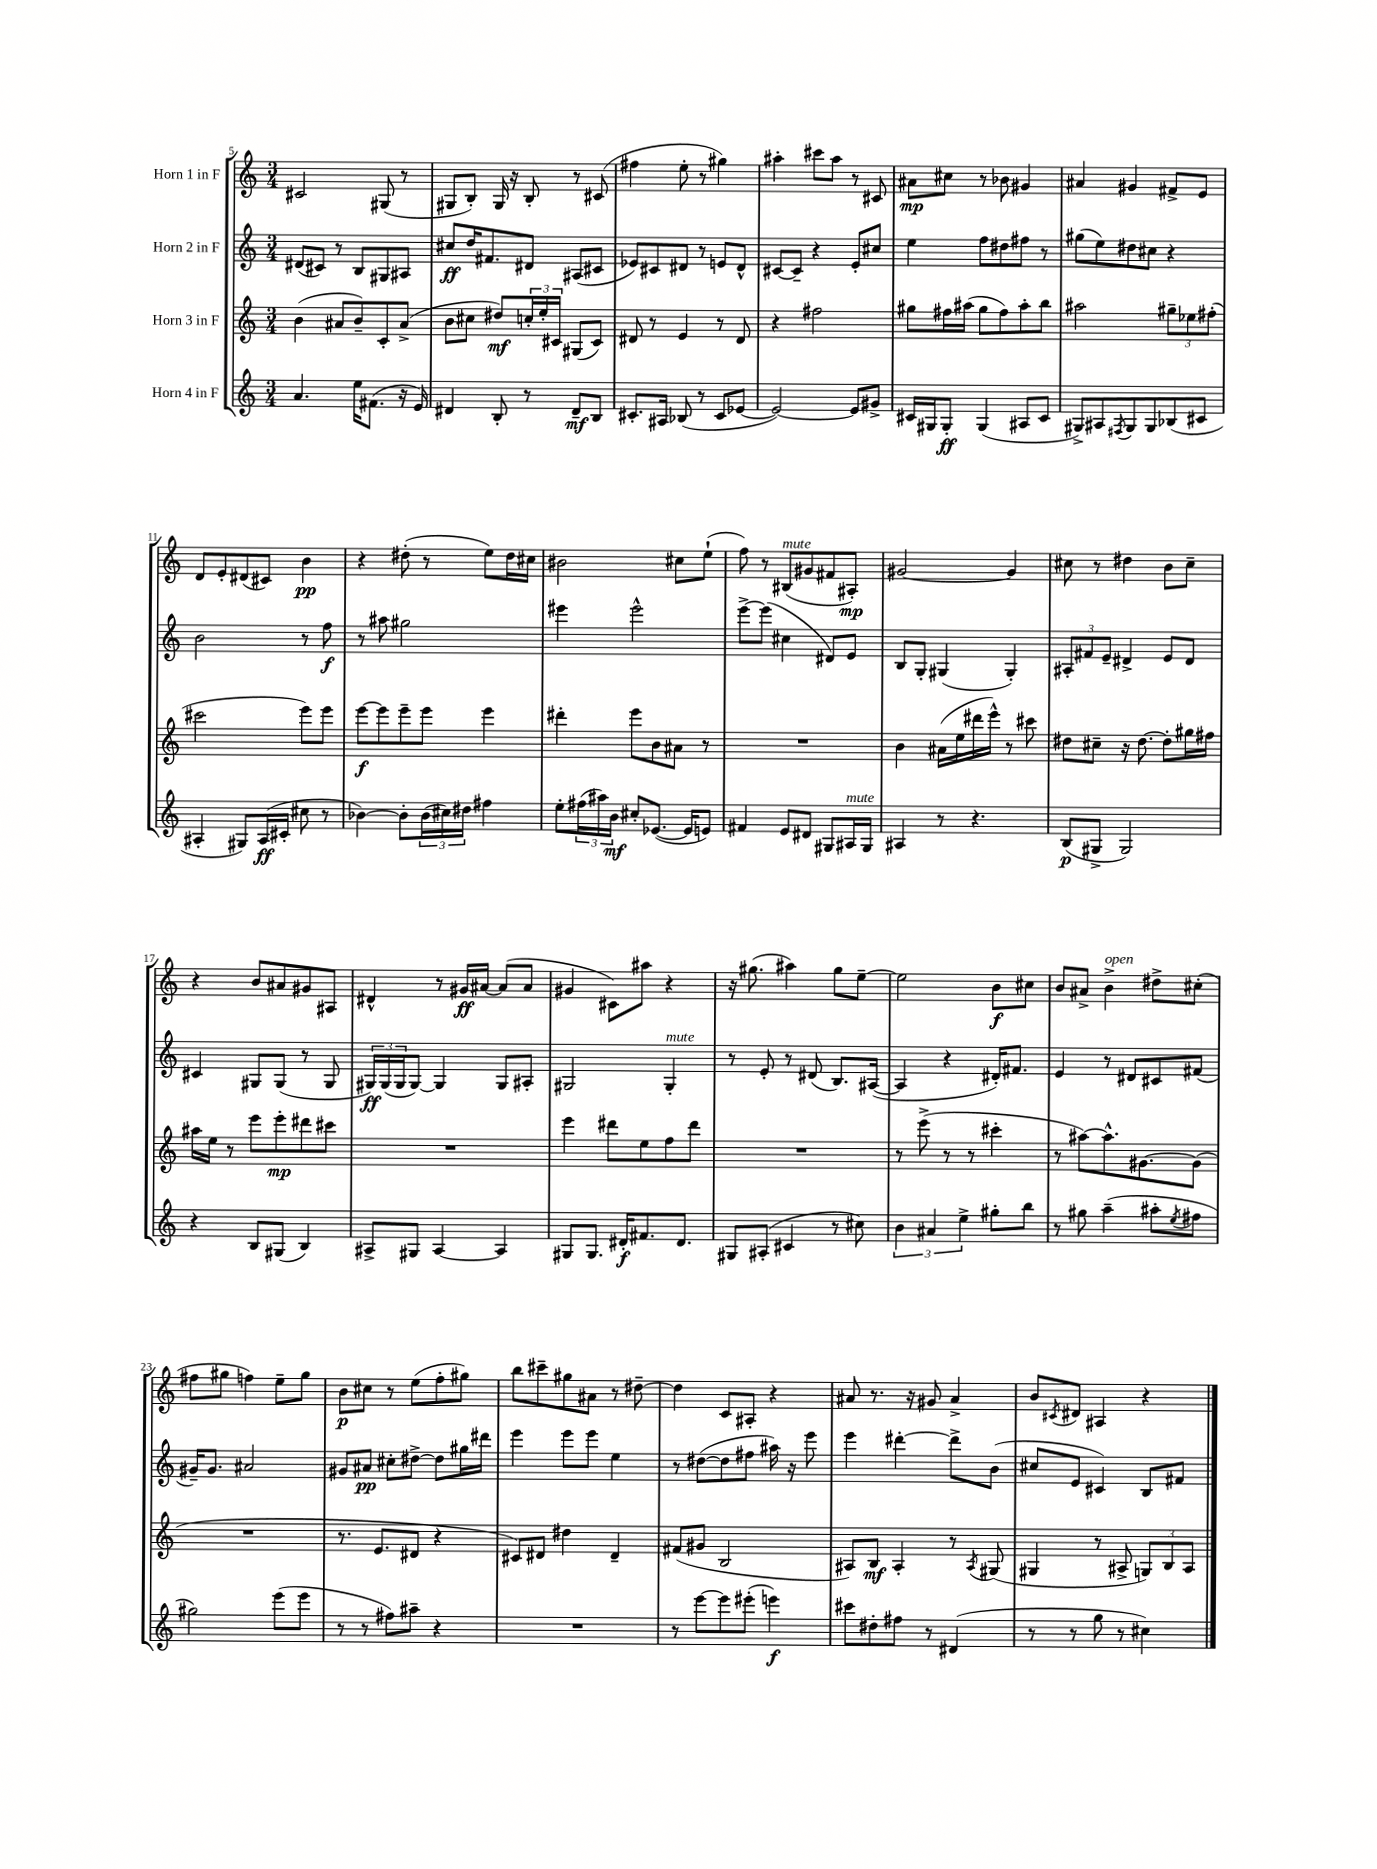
<<
\new StaffGroup <<
\new Staff = "s0" \with { instrumentName = "Horn 1 in F" } {
    \clef treble \key c \major \numericTimeSignature \time 3/4
    cis'2 gis8( r8 |
    gis8 b8-.) gis16 r16 b8-. r8 cis'8( |
    fis''4 e''8-. r8 gis''4) |
    ais''4-. cis'''8 ais''8 r8 cis'8 |
    ais'8\mp cis''8 r8 bes'8 gis'4 |
    ais'4 gis'4 fis'8-> e'8 |
    d'8 e'8-. dis'8( cis'8) b'4\pp |
    r4 dis''8-.( r8 e''8) dis''16 cis''16 |
    bis'2 cis''8 e''8-!( |
    f''8) r8 bis8^\markup { \italic "mute" }( gis'8 fis'8 ais8-.\mp) |
    gis'2~ gis'4 |
    cis''8 r8 dis''4 b'8 cis''8-- |
    r4 b'8 ais'8 gis'8 ais8 |
    dis'4-^ r8 gis'16\ff ais'16~ ais'8( ais'8 |
    gis'4 cis'8) ais''8 r4 |
    r16 gis''8.( ais''4) gis''8 e''8~-- |
    e''2 b'8\f cis''8 |
    b'8 ais'8-> b'4->^\markup { \italic "open" } dis''8-> cis''8-.( |
    fis''8 gis''8 f''4) e''8-- gis''8 |
    b'8\p cis''8 r8 e''8( f''8-. gis''8) |
    b''8 cis'''8-- gis''8 ais'8 r8 dis''8~-- |
    dis''4 c'8 ais8-. r4 |
    ais'8 r8. r16 gis'8 ais'4-> |
    b'8 \acciaccatura { cis'8 } dis'8 ais4 r4 \bar "|." |
}
\new Staff = "s1" \with { instrumentName = "Horn 2 in F" } {
    \clef treble \key c \major \numericTimeSignature \time 3/4
    dis'8( cis'8) r8 b8 gis8 ais8 |
    cis''8\ff d''16 fis'8. dis'8 ais8( cis'8 |
    ees'8) cis'8 dis'8 r8 e'8 dis'8-^ |
    cis'8~ cis'8-- r4 e'8-. cis''8 |
    e''4 f''8 dis''8 fis''8 r8 |
    gis''8( e''8) dis''8 cis''8 r4 |
    b'2 r8 f''8\f |
    r8 ais''8 gis''2 |
    eis'''4 eis'''2-^ |
    e'''8~-> e'''8( cis''4 dis'8) e'8 |
    b8 g8-. gis4( gis4-.) |
    \tuplet 3/2 { ais8-. fis'8 e'8-- } dis'4-> e'8 dis'8 |
    cis'4 gis8 gis8( r8 gis8 |
    \tuplet 3/2 { gis16\ff) gis16( gis16 } gis8~) gis4 gis8 ais8-. |
    gis2 gis4-.^\markup { \italic "mute" } |
    r8 e'8-. r8 dis'8( b8.) ais16~( |
    ais4 r4 dis'16-.) fis'8. |
    e'4 r8 dis'8 cis'8 fis'8( |
    gis'16--) gis'8. ais'2 |
    gis'8 ais'8\pp cis''8-. dis''8~-> dis''8 gis''16 dis'''16 |
    e'''4 e'''8 e'''8 e''4 |
    r8 dis''8~( dis''8 fis''8 ais''16) r16 e'''8 |
    e'''4 dis'''4~-. dis'''8-> b'8( |
    cis''8 e'8 cis'4) b8 fis'8 \bar "|." |
}
\new Staff = "s2" \with { instrumentName = "Horn 3 in F" } {
    \clef treble \key c \major \numericTimeSignature \time 3/4
    b'4( ais'8 b'8--) c'8-. ais'8->( |
    b'8 cis''8 dis''8\mf) \tuplet 3/2 { c''16-. e''16-. cis'16 } gis8( cis'8) |
    dis'8 r8 e'4 r8 dis'8 |
    r4 fis''2 |
    gis''8 fis''16 ais''16( gis''8 fis''8) ais''8-. b''8 |
    ais''2 \tuplet 3/2 { gis''8-- ees''8 fis''8-.( } |
    cis'''2 e'''8) e'''8 |
    e'''8~\f e'''8 e'''8-- e'''8 e'''4 |
    dis'''4-. e'''8 b'8 ais'8 r8 |
    R2. |
    b'4 ais'16( e''16 dis'''16 e'''16-^) r8 cis'''8 |
    dis''8 cis''8-- r16 dis''8.~ dis''8-. gis''16 fis''16 |
    ais''16 e''16 r8 e'''8 e'''8-.\mp dis'''8 cis'''8 |
    R2. |
    e'''4 dis'''8 e''8 f''8 dis'''8 |
    R2. |
    r8 e'''8->( r8 r8 cis'''4-. |
    r8 ais''8~) ais''8.-^ gis'8.~ gis'8( |
    R2. |
    r8. e'8. dis'8 r4 |
    cis'8) dis'8 dis''4 dis'4-- |
    fis'8( gis'8 b2 |
    ais8) b8\mf ais4-. r8 \acciaccatura { ais8 } gis8( |
    gis4 r8 ais8-> \tuplet 3/2 { g8) b8 ais8 } \bar "|." |
}
\new Staff = "s3" \with { instrumentName = "Horn 4 in F" } {
    \clef treble \key c \major \numericTimeSignature \time 3/4
    a'4. e''16 fis'8.( r16 e'16) |
    dis'4 b8-. r8 dis'8--\mf b8 |
    cis'8.-. ais16 bes8( r8 cis'8 ees'8~ |
    ees'2~) ees'8 gis'8-> |
    cis'16 gis16 gis8-.\ff gis4( ais8 cis'8 |
    gis8->) ais8 \acciaccatura { fis8 } gis8 gis8 bes8( cis'8 |
    ais4-. gis8) ais16\ff( cis'16-. cis''8 r8 |
    bes'4~) bes'8-. \tuplet 3/2 { bes'16( cis''16) dis''16 } fis''4 |
    e''8-. \tuplet 3/2 { fis''16( ais''16) b'16\mf } cis''8-. ees'8.~( ees'16 e'8) |
    fis'4 e'8 dis'8 gis8 ais16^\markup { \italic "mute" } gis16 |
    ais4 r8 r4. |
    b8\p( gis8-> gis2) |
    r4 b8 gis8( b4) |
    ais8-> gis8 ais4~ ais4 |
    gis8 gis8. dis'16-.\f fis'8. dis'8. |
    gis8 ais8-.( cis'4 r8 cis''8) |
    \tuplet 3/2 { b'4 ais'4 e''4-> } gis''8-. b''8 |
    r8 gis''8 a''4--( ais''8-. \acciaccatura { e''8 } fis''8 |
    gis''2) e'''8( e'''8 |
    r8 r8 fis''8) ais''8-- r4 |
    R2. |
    r8 e'''8~ e'''8 eis'''8-.( e'''4\f) |
    cis'''8 dis''8-. fis''8 r8 dis'4( |
    r8 r8 g''8 r8 cis''4) \bar "|." |
}
>>
>>
\layout { \context { \Score currentBarNumber = #5 } }
